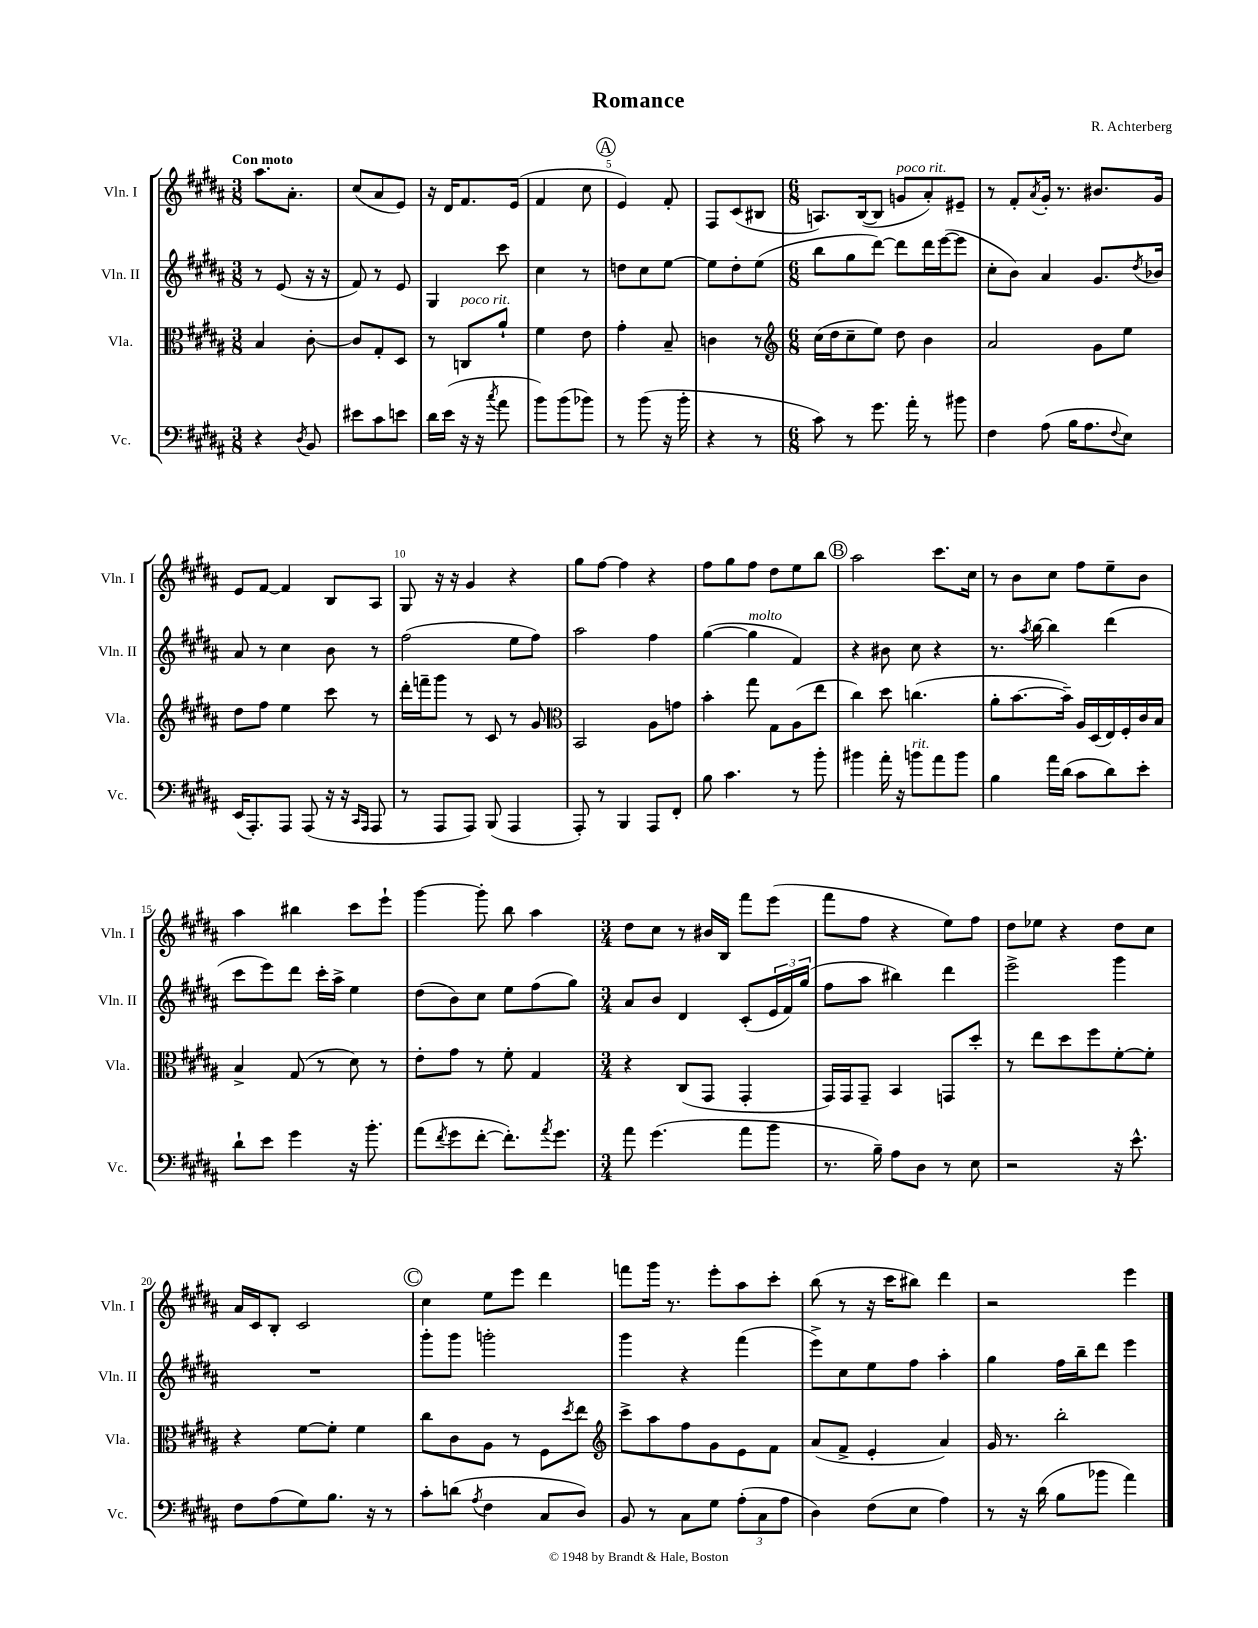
\header { title = "Romance" composer = "R. Achterberg" }
<<
\new StaffGroup <<
\new Staff = "s0" \with { instrumentName = "Vln. I" shortInstrumentName = "Vln. I" } {
    \clef treble \key b \major \numericTimeSignature \time 3/8 \tempo "Con moto"
    ais''8. ais'8.-. |
    cis''8( ais'8 e'8) |
    r16 dis'16 fis'8. e'16( |
    fis'4 cis''8 |
    \mark \markup { \circle "A" } e'4) fis'8-. |
    fis8 cis'8( bis8 |
    \numericTimeSignature \time 6/8 a8.) b16~( b8 g'8^\markup { \italic "poco rit." } ais'8-.) eis'8-- |
    r8 fis'8-. \acciaccatura { ais'8 } gis'16-. r8. bis'8. gis'16 |
    e'8 fis'8~ fis'4 b8 ais8 |
    gis8 r16 r16 gis'4 r4 |
    gis''8 fis''8~ fis''4 r4 |
    fis''8 gis''8 fis''8 dis''8 e''8 b''8 |
    \mark \markup { \circle "B" } ais''2 cis'''8. cis''16 |
    r8 b'8 cis''8 fis''8 e''8-- b'8 |
    ais''4 bis''4 cis'''8 e'''8-! |
    gis'''4~ gis'''8-. b''8 ais''4 |
    \numericTimeSignature \time 3/4 dis''8 cis''8 r8 bis'16 b16 fis'''8 e'''8( |
    fis'''8 fis''8 r4 e''8) fis''8 |
    dis''8 ees''8 r4 dis''8 cis''8 |
    ais'16 cis'16 b8-. cis'2 |
    \mark \markup { \circle "C" } cis''4 e''8 e'''8 dis'''4 |
    f'''8 gis'''16 r8. e'''8-. ais''8 cis'''8-. |
    b''8( r8 r16 cis'''16 bis''8) dis'''4 |
    r2 e'''4 \bar "|." |
}
\new Staff = "s1" \with { instrumentName = "Vln. II" shortInstrumentName = "Vln. II" } {
    \clef treble \key b \major \numericTimeSignature \time 3/8
    r8 e'8( r16 r16 |
    fis'8) r8 e'8 |
    gis4 cis'''8 |
    cis''4 r8 |
    \mark \markup { \circle "A" } d''8 cis''8 e''8~ |
    e''8 dis''8-. e''8( |
    \numericTimeSignature \time 6/8 b''8 gis''8 dis'''8~) dis'''8 dis'''16 e'''16~( e'''8 |
    cis''8-. b'8) ais'4 gis'8. \acciaccatura { dis''8 } bes'16 |
    ais'8 r8 cis''4 b'8 r8 |
    fis''2( e''8 fis''8) |
    ais''2 fis''4 |
    gis''4~( gis''4^\markup { \italic "molto" } fis'4) |
    \mark \markup { \circle "B" } r4 bis'8 cis''8 r4 |
    r8. \acciaccatura { ais''8 } b''16~ b''4 dis'''4( |
    cis'''8 e'''8) dis'''8 cis'''16-. ais''16-> e''4 |
    dis''8( b'8) cis''8 e''8 fis''8( gis''8) |
    \numericTimeSignature \time 3/4 ais'8 b'8 dis'4 cis'8-.( \tuplet 3/2 { e'16 fis'16) gis''16( } |
    fis''8 ais''8 bis''4) dis'''4 |
    e'''2-> gis'''4 |
    R2. |
    \mark \markup { \circle "C" } gis'''8-. gis'''8 g'''2-. |
    gis'''4 r4 fis'''4( |
    e'''8->) cis''8 e''8 fis''8 ais''4-. |
    gis''4 fis''16 b''16-- dis'''8 e'''4 \bar "|." |
}
\new Staff = "s2" \with { instrumentName = "Vla." shortInstrumentName = "Vla." } {
    \clef alto \key b \major \numericTimeSignature \time 3/8
    b4 cis'8~-. |
    cis'8 gis8-. dis8 |
    r8 c8^\markup { \italic "poco rit." } ais'8-! |
    fis'4 e'8 |
    \mark \markup { \circle "A" } gis'4-. b8-- |
    c'4 r8 |
    \numericTimeSignature \time 6/8 \clef treble cis''16( dis''16 cis''8-- e''8) dis''8 b'4 |
    ais'2 gis'8 e''8 |
    dis''8 fis''8 e''4 cis'''8 r8 |
    dis'''16-. f'''16-- gis'''8 r8 cis'8 r8 gis'8 |
    \clef alto b,2 ais8 g'8 |
    b'4-. gis''8 gis8 ais8( e''8 |
    \mark \markup { \circle "B" } cis''4) dis''8 c''4.( |
    ais'8-. b'8.~ b'16--) ais16 dis16( e16) fis16-. cis'16 b16 |
    b4-> gis8( r8 dis'8) r8 |
    e'8-. gis'8 r8 fis'8-. gis4 |
    \numericTimeSignature \time 3/4 r4 cis8( gis,8 gis,4-. |
    gis,16) gis,16 gis,8-- b,4 g,8 dis''8-. |
    r8 e''8 dis''8 fis''8 fis'8~-. fis'8-. |
    r4 fis'8~ fis'8-. fis'4 |
    \mark \markup { \circle "C" } cis''8 cis'8 ais8 r8 fis8 \acciaccatura { dis''8 } e''8 |
    \clef treble cis'''8-> ais''8 fis''8 gis'8 e'8 fis'8 |
    ais'8( fis'8-> e'4-. ais'4) |
    gis'16 r8. b''2-. \bar "|." |
}
\new Staff = "s3" \with { instrumentName = "Vc." shortInstrumentName = "Vc." } {
    \clef bass \key b \major \numericTimeSignature \time 3/8
    r4 \acciaccatura { dis8 } b,8 |
    eis'8 cis'8 e'8 |
    dis'16 e'16( r16 r16 \acciaccatura { cis''8 } ais'8 |
    b'8) b'8( bes'8) |
    \mark \markup { \circle "A" } r8 b'8( r16 b'16-. |
    r4 r8 |
    \numericTimeSignature \time 6/8 cis'8) r8 gis'8. ais'16-. r8 bis'8 |
    fis4 ais8( b16 ais8. \appoggiatura { fis8 } e8) |
    e,16( ais,,8.-.) ais,,8 ais,,8( r16 r16 \grace { cis,16 ais,,16 } ais,,8 |
    r8 ais,,8 ais,,8) b,,8( ais,,4 |
    ais,,8-.) r8 b,,4 ais,,8 fis,8-. |
    b8 cis'4. r8 b'8-. |
    \mark \markup { \circle "B" } bis'4 ais'16-. r16 b'8^\markup { \italic "rit." } ais'8 b'8 |
    b4 ais'16 dis'16( cis'8 dis'8) e'8-. |
    dis'8-! e'8 gis'4 r16 b'8.-. |
    ais'8( \acciaccatura { fis'8 } gis'8 fis'8~-. fis'8.-.) \acciaccatura { ais'8 } gis'8. |
    \numericTimeSignature \time 3/4 ais'8 gis'4.( ais'8 b'8 |
    r8. b16--) ais8 dis8 r8 e8 |
    r2 r16 e'8.-^ |
    fis8 ais8( gis8) b8. r16 r8 |
    \mark \markup { \circle "C" } cis'8-. d'8( \acciaccatura { ais8 } fis4 cis8 dis8) |
    b,8 r8 cis8 gis8 \tuplet 3/2 { ais8-.( cis8 ais8 } |
    dis4) fis8( e8 ais4) |
    r8 r16 dis'16( b8 bes'8 ais'4) \bar "|." |
}
>>
>>
\layout { \context { \Score \override BarNumber.break-visibility = ##(#f #t #t) barNumberVisibility = #(every-nth-bar-number-visible 5) } }
